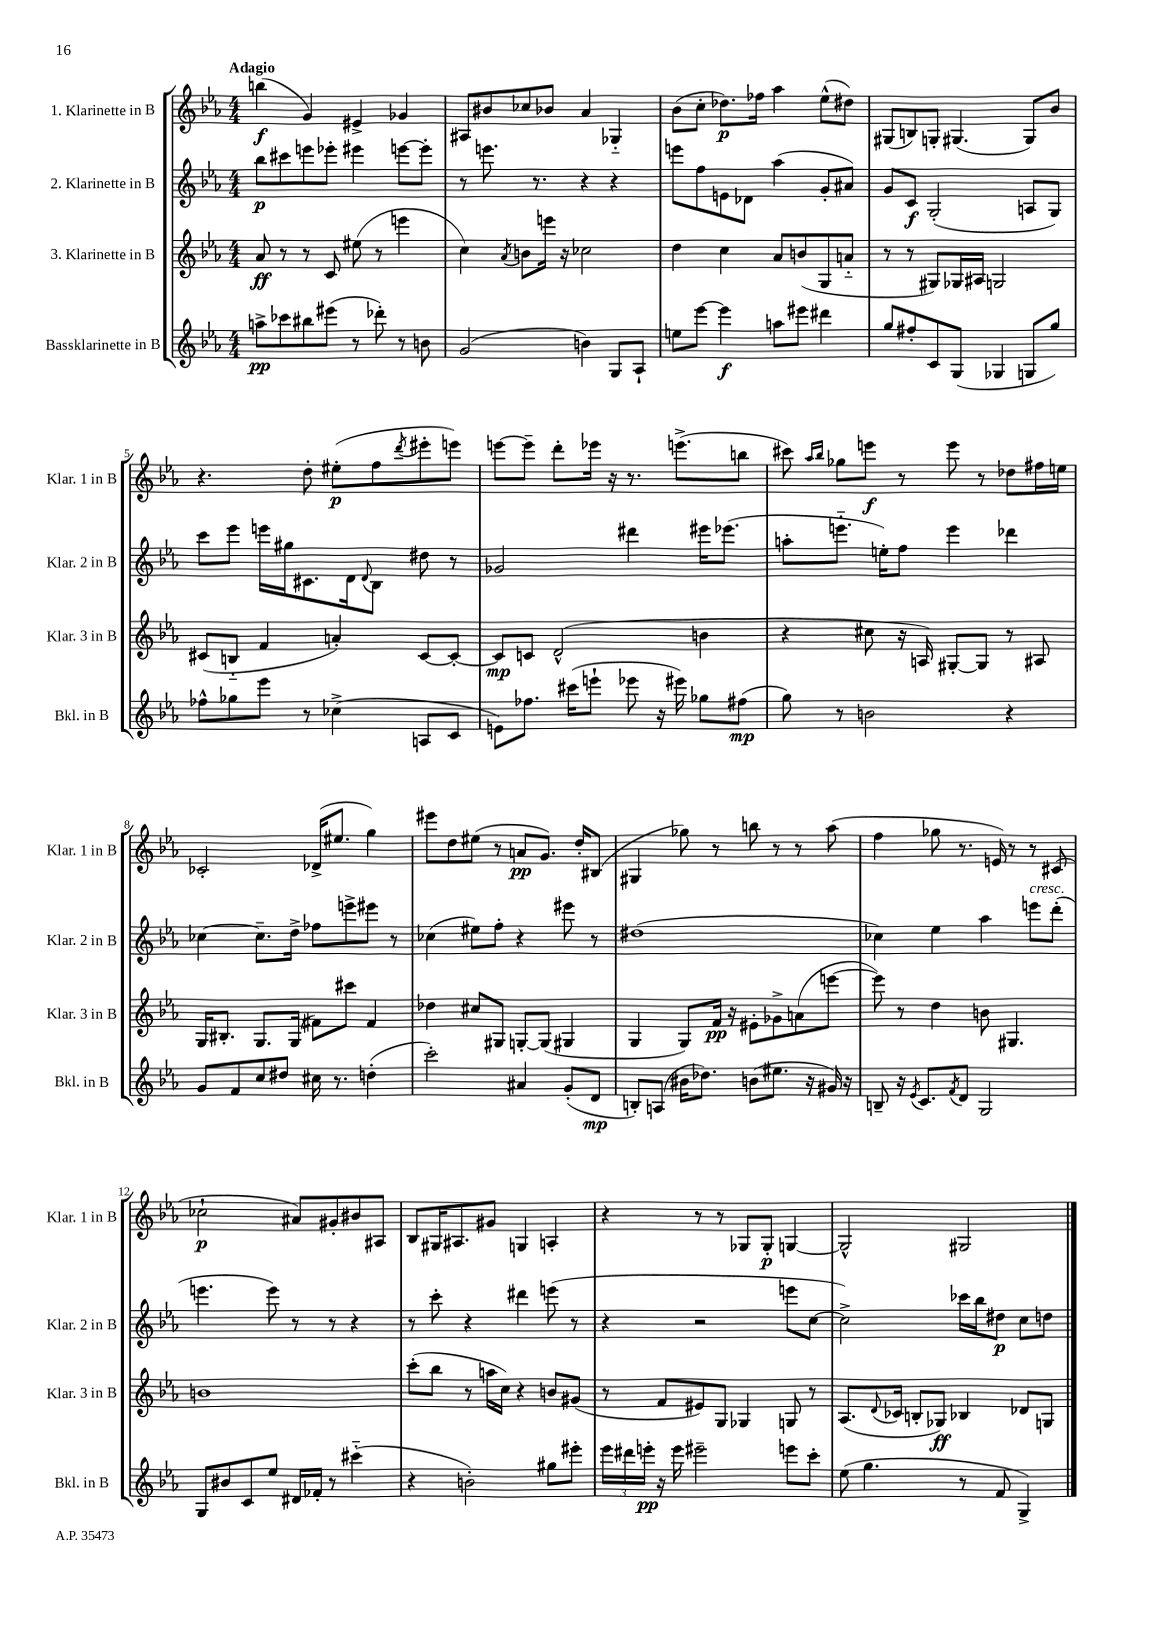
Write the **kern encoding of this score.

**kern	**kern	**kern	**kern
*staff4	*staff3	*staff2	*staff1
*clefG2	*clefG2	*clefG2	*clefG2
*k[b-e-a-]	*k[b-e-a-]	*k[b-e-a-]	*k[b-e-a-]
*M4/4	*M4/4	*M4/4	*M4/4
8aa^	8a-	8bb-	(4bb
8ccc-	8r	8ccc#	.
8bb#	8r	8eee	4g)
(8eee#	8c	8eee-'	.
8r	(8ee#	4eee#	4e#^
8ddd-')	8r	.	.
8r	4eee	[8eee	4g-
8b	.	8eee']	.
=	=	=	=
(2g	4cc)	8r	8A#
.	.	8.eee	8b#
.	8qa-	.	.
.	8b	.	8cc-
.	.	8.r	.
.	16eee	.	8b-
.	16r	.	.
4b)	2cc-	4r	4a-
8G	.	4r	4G-'~
8A-`	.	.	.
=	=	=	=
8ee	4dd	8eee	(8b-
[8eee-	.	8ff	8cc'
4eee-]	4cc	8e	8.dd-)
.	.	8d-	.
.	.	.	16ff-
8aa	8a-	(4aa-	4aa-
8eee#	(8b	.	.
4ddd#	8G	8g'	(8ee-^^
.	8a'~	8a#)	8dd#)
=	=	=	=
8gg	8r	8g	(8G#
8ff#'	8r	8c	8B)
8c	8G#)	(2G'	8G'
(8G	16G-	.	(4.G#
.	16A#	.	.
4G-	2G	.	.
8G	.	8A	8G#)
8gg)	.	8G)	8b-
=	=	=	=
8ff-^^	(8c#	8ccc	4.r
8gg-	8B'~	8eee-	.
8eee-	4f	16eee	.
.	.	16gg#	.
8r	.	8.c#	8dd'
(4cc-^	4a')	.	(8ee#'
.	.	16d	.
.	.	8qqd	.
.	.	8B-	8ff
.	.	.	8qddd
8A	[8c#	8dd#	8eee#'
8c	8c#'_	8r	8eee)
=	=	=	=
8e)	8c#]	2g-	[8eee
8.ff-	8c	.	8eee~]
.	(2d^^	.	8ddd'
(16ccc#	.	.	.
8eee`	.	.	16eee-
.	.	.	16r
8eee-	.	4ddd#	8.r
16r	.	.	.
16eee#)	.	.	(8.eee^
8gg-	4b	16eee#	.
.	.	(8.eee-	.
(8ff#	.	.	8bb
=	=	=	=
8gg)	4r	8aa'	8ccc#)
.	.	.	16qqaa-
.	.	.	16qqbb-
8r	.	8.eee'~	8gg-
2b	8cc#	.	8eee
.	.	16ee')	.
.	16r	8ff	8r
.	16A)	.	.
.	[8G#'	4eee	8eee
.	8G#]	.	8r
4r	8r	4ddd-	8dd-
.	8A#	.	16ff#
.	.	.	16ee
=	=	=	=
8g	16G	[4cc-	2c-'
.	8.B#'	.	.
8f	.	.	.
8cc	8.G	8.cc-~]	.
8dd#	.	.	.
.	(16G	16dd^	.
16cc#	8f#)	8ff-	(16d-^
8.r	.	.	8.ee#
.	8ccc#	8eee^	.
(4dd'	4f#	8eee#	4gg)
.	.	8r	.
=	=	=	=
2ccc')	4dd-	(4cc-	8eee#
.	.	.	8dd
.	8cc#	8ee#)	(8ee#
.	8G#	8ff'	8r
4a#	[8G'	4r	8a
.	(8G]	.	8.g)
(8g'	4G#	8eee#	.
.	.	.	16dd'
8d	.	8r	(8B#
=	=	=	=
8B')	4G	(1dd#	4G#
(8A	.	.	.
16b#	8G)	.	8gg-)
8.dd-)	.	.	.
.	16f	.	8r
.	16r	.	.
(8b	8e#'	.	8bb
8.ee#	8g-^	.	8r
.	(8a	.	8r
16r	.	.	.
16g#)	[8eee	.	(8aa-
16r	.	.	.
=	=	=	=
8B~	8eee])	4cc-)	4ff
16r	8r	.	.
8qe-	.	.	.
8.c	.	.	.
.	4dd	4ee-	8gg-
8qf	.	.	.
8d	.	.	8.r
2G	8b	4aa-	.
.	.	.	16e)
.	4.G#	.	8r
.	.	8eee	8r
.	.	(8ddd'	(8c#
=	=	=	=
8G	1b	4.eee	2cc-`
8b#	.	.	.
8c	.	.	.
8ee-	.	8eee)	.
16d#	.	8r	8a#)
16f-'	.	.	.
8r	.	8r	8g#'
(4ccc#'~	.	4r	8b#
.	.	.	8A#
=	=	=	=
4r	(8ccc'	8r	8B-
.	8bb-	8ccc'	16G#
.	.	.	8.A#
2b')	8r	4r	.
.	16aa	.	8g#
.	16cc)	.	.
.	4r	4ddd#	4G
8gg#	8b	(8eee	4A'
8eee#'	(8g#	8r	.
=	=	=	=
24eee-	8r	4r	4r
24ddd#	.	.	.
24eee'	.	.	.
16r	8f	.	.
16eee	.	.	.
2eee#~	8e#)	2r	8r
.	8G	.	8r
.	4G-	.	8G-
.	.	.	8G-'
8eee	8G	8eee	[4G
8ccc'	8r	[8cc	.
=	=	=	=
(8ee-	(8.A-	2cc^])	2G^^]
4.gg	.	.	.
.	8qqd	.	.
.	16c-	.	.
.	8B'	.	.
.	8G-)	.	.
8r	4B-	16ccc-	2G#
.	.	16bb-	.
8f	.	8dd#	.
4G^)	8d-	8cc	.
.	8G	8dd	.
==	==	==	==
*-	*-	*-	*-
